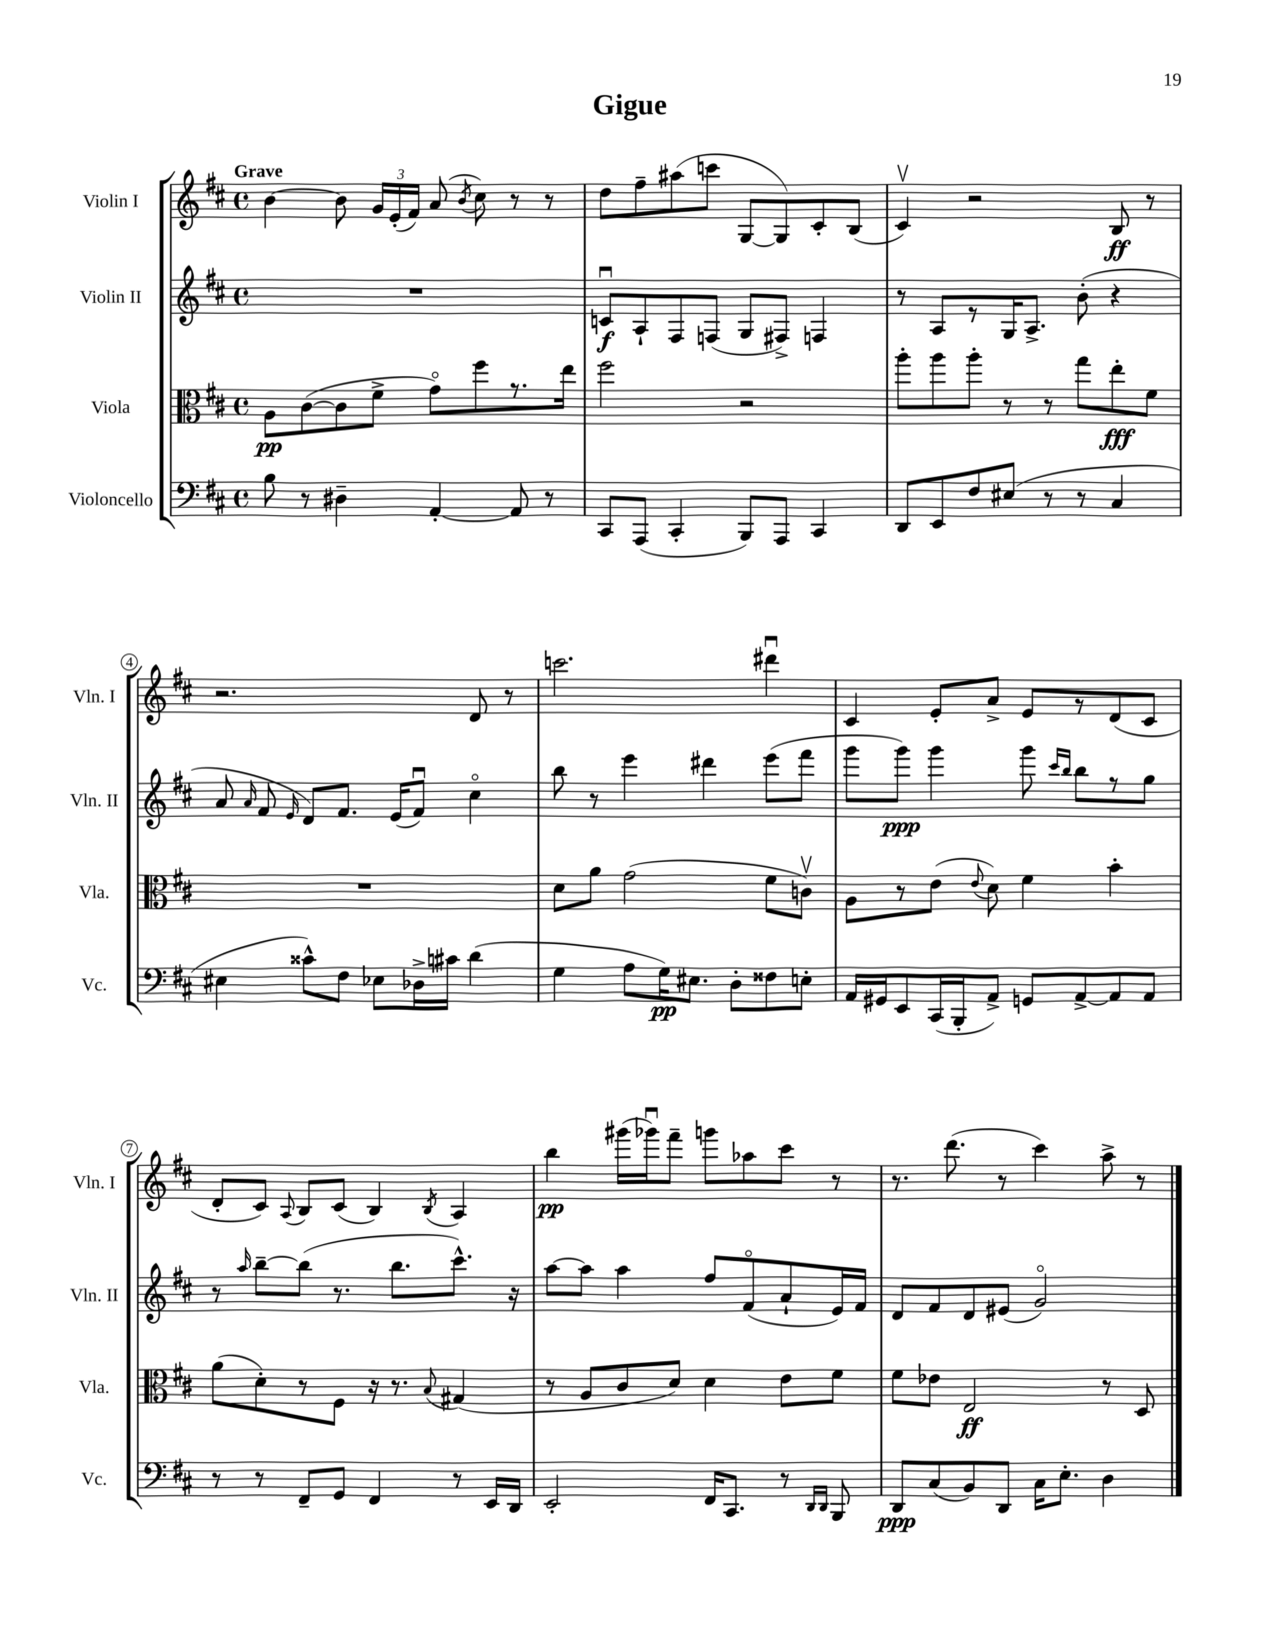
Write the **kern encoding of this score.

**kern	**kern	**kern	**kern
*staff4	*staff3	*staff2	*staff1
*clefF4	*clefC3	*clefG2	*clefG2
*k[f#c#]	*k[f#c#]	*k[f#c#]	*k[f#c#]
*M4/4	*M4/4	*M4/4	*M4/4
*met(c)	*met(c)	*met(c)	*met(c)
8B	8A	1r	[4b
8r	([8c#	.	.
4D#~	8c#]	.	8b]
.	8f#^	.	24g
.	.	.	(24e'
.	.	.	24f#)
[4AA'	8go)	.	(8a
.	.	.	8qb
.	8ff#	.	8cc#)
8AA]	8.r	.	8r
8r	.	.	8r
.	16ee	.	.
=	=	=	=
8CC#	2ff#	8cu	8dd
(8AAA	.	8A`	8ff#~
4CC#'	.	8F#	(8aa#
.	.	(8F	8ccc
8BBB)	2r	8G	[8G
8AAA	.	8F#^)	8G])
4CC#	.	4F	8c#'
.	.	.	(8B
=	=	=	=
8DD	8aa'	8r	4c#v)
8EE	8aa	8A	.
8F#	8aa'	8r	2r
(8E#	8r	16G	.
.	.	8.A^	.
8r	8r	.	.
8r	8gg	(8b'	.
4C#	8ee'	4r	8B
.	8f#	.	8r
=	=	=	=
4E#	1r	8a	2.r
.	.	16qqa	.
.	.	8f#	.
.	.	16qqe	.
8c##^^)	.	8d)	.
8F#	.	8.f#	.
8E-	.	.	.
.	.	(16e	.
16D-^	.	8f#u)	.
16c#	.	.	.
(4d	.	4cc#o	8d
.	.	.	8r
=	=	=	=
4G	8d	8bb	2.ccc
.	8a	8r	.
8A	(2g	4eee	.
16G)	.	.	.
8.E#	.	.	.
.	.	4ddd#	.
8D'	.	.	.
8F##	8f#	(8eee	4ddd#u
8E'	8cv)	8fff#	.
=	=	=	=
16AA	8A	8ggg	4c#
16GG#	.	.	.
8EE	8r	8ggg)	.
(16CC#	(8e	4ggg	8e'
16BBB'	.	.	.
.	8qqe	.	.
8AA^)	8d)	.	8a^
8GG	4f#	8ggg	8e
.	.	16qqccc#	.
.	.	16qqbb	.
[8AA^	.	8bb	8r
8AA]	4b'	8r	(8d
8AA	.	8gg	8c#
=	=	=	=
8r	(8a	8r	8d'
.	.	16qqaa	.
8r	8d')	[8bb~	8c#)
.	.	.	8qqA
8FF#~	8r	(8bb]	8B
8GG	8F#	8.r	(8c#
4FF#	16r	.	4B)
.	8.r	8.bb	.
.	8qqB	.	8qB
8r	(4G#	8.ccc#^^)	4A
16EE	.	.	.
16DD	.	16r	.
=	=	=	=
2EE'	8r	[8aa	4bb
.	8A	8aa]	.
.	8c#	4aa	(16ggg#
.	.	.	16ggg-u)
.	8d)	.	8fff#~
16FF#	4d	8ff#	8ggg
8.CC#	.	.	.
.	.	(8f#o	8aa-
8r	8e	8a`	8ccc#
16qqDD	.	.	.
16qqDD	.	.	.
8BBB	8f#	16e)	8r
.	.	16f#	.
=	=	=	=
8DD	8f#	8d	8.r
(8C#	8e-	8f#	.
.	.	.	(8.ddd
8BB)	2E	8d	.
8DD	.	(8e#	8r
16C#	.	2go)	4ccc#)
8.E'	.	.	.
4D	8r	.	8aa^
.	8D	.	8r
==	==	==	==
*-	*-	*-	*-
